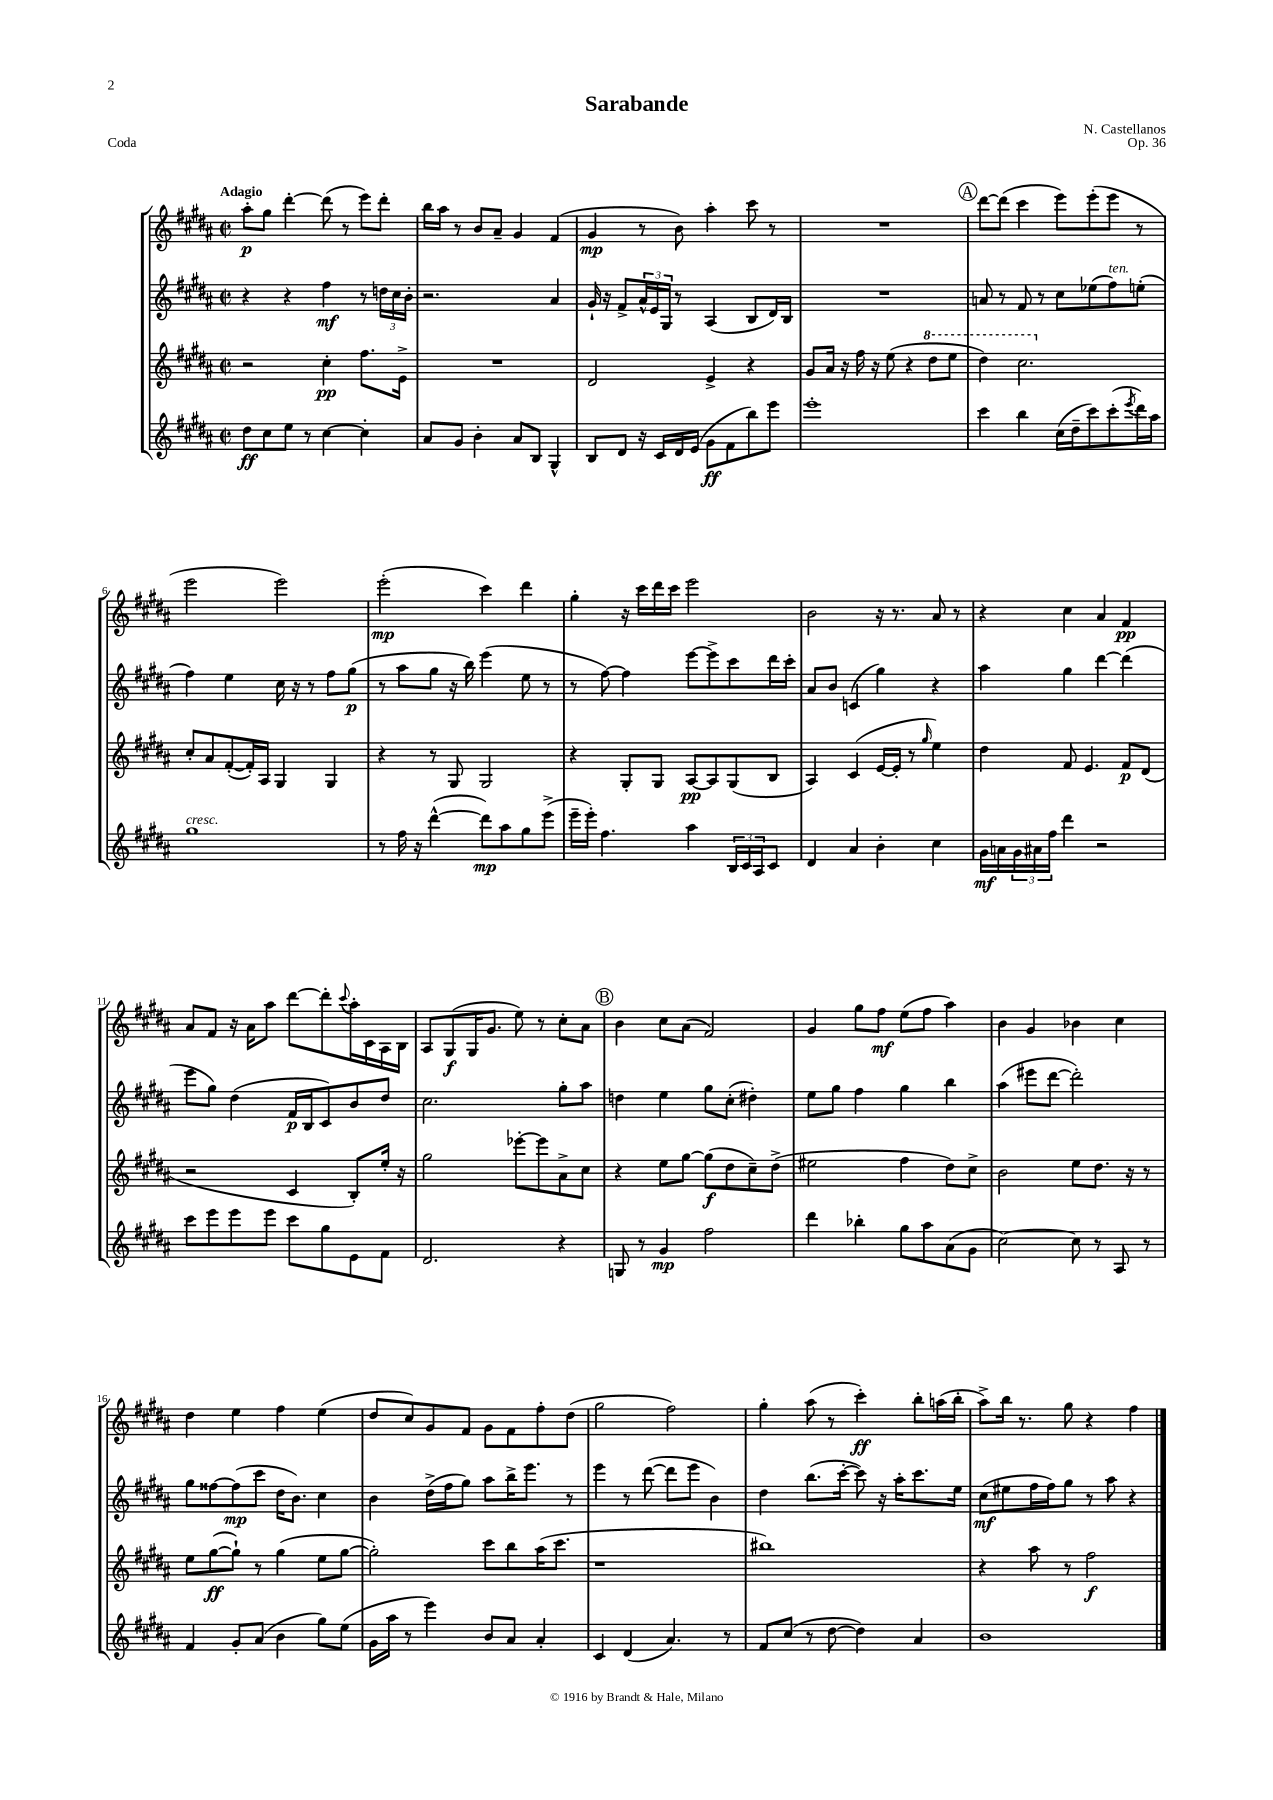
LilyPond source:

\header { title = "Sarabande" composer = "N. Castellanos" opus = "Op. 36" piece = "Coda" }
<<
\new StaffGroup <<
\new Staff = "s0" {
    \clef treble \key b \major \defaultTimeSignature \time 2/2 \tempo "Adagio"
    ais''8-.\p gis''8 dis'''4~-. dis'''8( r8 e'''8) dis'''8-. |
    b''16 ais''16 r8 b'8 ais'8-- gis'4 fis'4( |
    gis'4\mp r8 b'8) ais''4-. cis'''8 r8 |
    R1 |
    \mark \markup { \circle "A" } dis'''8~ dis'''8( cis'''4 e'''8) e'''8-.( e'''8 r8 |
    e'''2 e'''2) |
    e'''2-.\mp( cis'''4) dis'''4 |
    gis''4-. r16 cis'''16 dis'''16 cis'''16 e'''2 |
    b'2 r16 r8. ais'8 r8 |
    r4 cis''4 ais'4 fis'4\pp |
    ais'8 fis'8 r16 ais'16 ais''8 dis'''8~ dis'''8-. \appoggiatura { cis'''8 } ais''16-. cis'16 ais16 b16 |
    ais8 gis8\f( gis16 gis'8. e''8) r8 cis''8-. ais'8 |
    \mark \markup { \circle "B" } b'4 cis''8 ais'8( fis'2) |
    gis'4 gis''8 fis''8\mf e''8( fis''8 ais''4) |
    b'4 gis'4 bes'4 cis''4 |
    dis''4 e''4 fis''4 e''4( |
    dis''8 cis''8) gis'8 fis'8 gis'8 fis'8 fis''8-. dis''8( |
    gis''2 fis''2) |
    gis''4-. ais''8( r8 cis'''4-.\ff) b''8-. a''16( b''16-. |
    ais''8->) b''16 r8. gis''8 r4 fis''4 \bar "|." |
}
\new Staff = "s1" {
    \clef treble \key b \major \defaultTimeSignature \time 2/2
    r4 r4 fis''4\mf r8 \tuplet 3/2 { d''16 cis''16 b'16-. } |
    r2. ais'4 |
    gis'16-! r16 fis'8-> \tuplet 3/2 { ais'16-^ e'16 gis16 } r8 ais4( b8 dis'16) b16 |
    R1 |
    \mark \markup { \circle "A" } a'8 r8 fis'8 r8 cis''8 ees''8( fis''8^\markup { \italic "ten." }) e''8-.( |
    fis''4) e''4 cis''16 r16 r8 fis''8 gis''8\p( |
    r8 ais''8 gis''8 r16 b''16) e'''4( e''8 r8 |
    r8 fis''8~) fis''4 e'''8~ e'''8-> cis'''8 dis'''16 cis'''16-. |
    ais'8 b'8 c'4( gis''4) r4 |
    ais''4 gis''4 dis'''4~ dis'''4( |
    e'''8 gis''8) dis''4( fis'16\p b16 cis'8) b'8 dis''8 |
    cis''2. gis''8-. ais''8 |
    \mark \markup { \circle "B" } d''4 e''4 gis''8 cis''8-.( dis''4-.) |
    e''8 gis''8 fis''4 gis''4 b''4 |
    ais''4( eis'''8 dis'''8~ dis'''2-.) |
    gis''8 fisis''8~ fisis''8\mp( cis'''8 dis''16 b'8.) cis''4 |
    b'4 dis''16->( fis''16 gis''8) ais''8 b''16-> e'''8. r8 |
    e'''4 r8 dis'''8~( dis'''8 e'''8 b'4) |
    dis''4 b''8.( cis'''16~-. cis'''8) r16 ais''16-. cis'''8. e''16 |
    cis''8\mf( eis''8 fis''16 fis''16) gis''8 r8 ais''8 r4 \bar "|." |
}
\new Staff = "s2" {
    \clef treble \key b \major \defaultTimeSignature \time 2/2
    r2 cis''4-.\pp fis''8. e'16-> |
    R1 |
    dis'2 e'4-> r4 |
    gis'8 ais'16 r16 fis''16 r16 e''8( r4 \ottava #1 dis'''8 e'''8 |
    \mark \markup { \circle "A" } dis'''4) cis'''2. \ottava #0 |
    cis''8-. ais'8 fis'8~-.( fis'16-.) ais16 gis4 gis4 |
    r4 r8 gis8 gis2 |
    r4 gis8-. gis8 ais8~\pp ais8 gis8( b8 |
    ais4) cis'4( e'16~ e'16-. r8 \grace { gis''16 } e''4) |
    dis''4 fis'8 e'4. fis'8\p dis'8( |
    r2 cis'4 b8-.) e''16-. r16 |
    gis''2 ees'''8~-. ees'''8 ais'8-> cis''8 |
    \mark \markup { \circle "B" } r4 e''8 gis''8~ gis''8\f( dis''8 cis''8--) dis''8->( |
    eis''2 fis''4 dis''8) cis''8-> |
    b'2 e''8 dis''8. r16 r8 |
    e''8 gis''8~\ff( gis''8-!) r8 gis''4( e''8 gis''8~ |
    gis''2-.) cis'''8 b''8 ais''16( cis'''8. |
    r1 |
    bis''1) |
    r4 ais''8 r8 fis''2\f \bar "|." |
}
\new Staff = "s3" {
    \clef treble \key b \major \defaultTimeSignature \time 2/2
    dis''8\ff cis''8 e''8 r8 cis''4~ cis''4-. |
    ais'8 gis'8 b'4-. ais'8 b8 gis4-^ |
    b8 dis'8 r16 cis'16 dis'16 e'16( gis'8\ff fis'8 b''8) e'''8 |
    e'''1-. |
    \mark \markup { \circle "A" } cis'''4 b''4 cis''16( dis''16-- cis'''8) cis'''8-.( \acciaccatura { e'''8 } dis'''16) ais''16 |
    gis''1^\markup { \italic "cresc." } |
    r8 fis''16 r16 dis'''4~-^( dis'''8\mp) ais''8 gis''8 e'''8->( |
    e'''16-- e'''16-.) fis''4. ais''4 \tuplet 3/2 { b16 cis'16 ais16 } cis'8 |
    dis'4 ais'4 b'4-. cis''4 |
    gis'16\mf a'16 \tuplet 3/2 { gis'16 ais'16 fis''16 } dis'''4 r2 |
    cis'''8 e'''8 e'''8 e'''8 cis'''8 gis''8 e'8 fis'8 |
    dis'2. r4 |
    \mark \markup { \circle "B" } g8 r8 gis'4\mp fis''2 |
    dis'''4 bes''4-. gis''8 ais''8 ais'8( gis'8 |
    cis''2~) cis''8 r8 ais8 r8 |
    fis'4 gis'8-. ais'8( b'4 gis''8) e''8( |
    gis'16 ais''16 r8 e'''4) b'8 ais'8 ais'4-. |
    cis'4 dis'4( ais'4.) r8 |
    fis'8 cis''8( r8 dis''8~ dis''4) ais'4 |
    b'1 \bar "|." |
}
>>
>>
